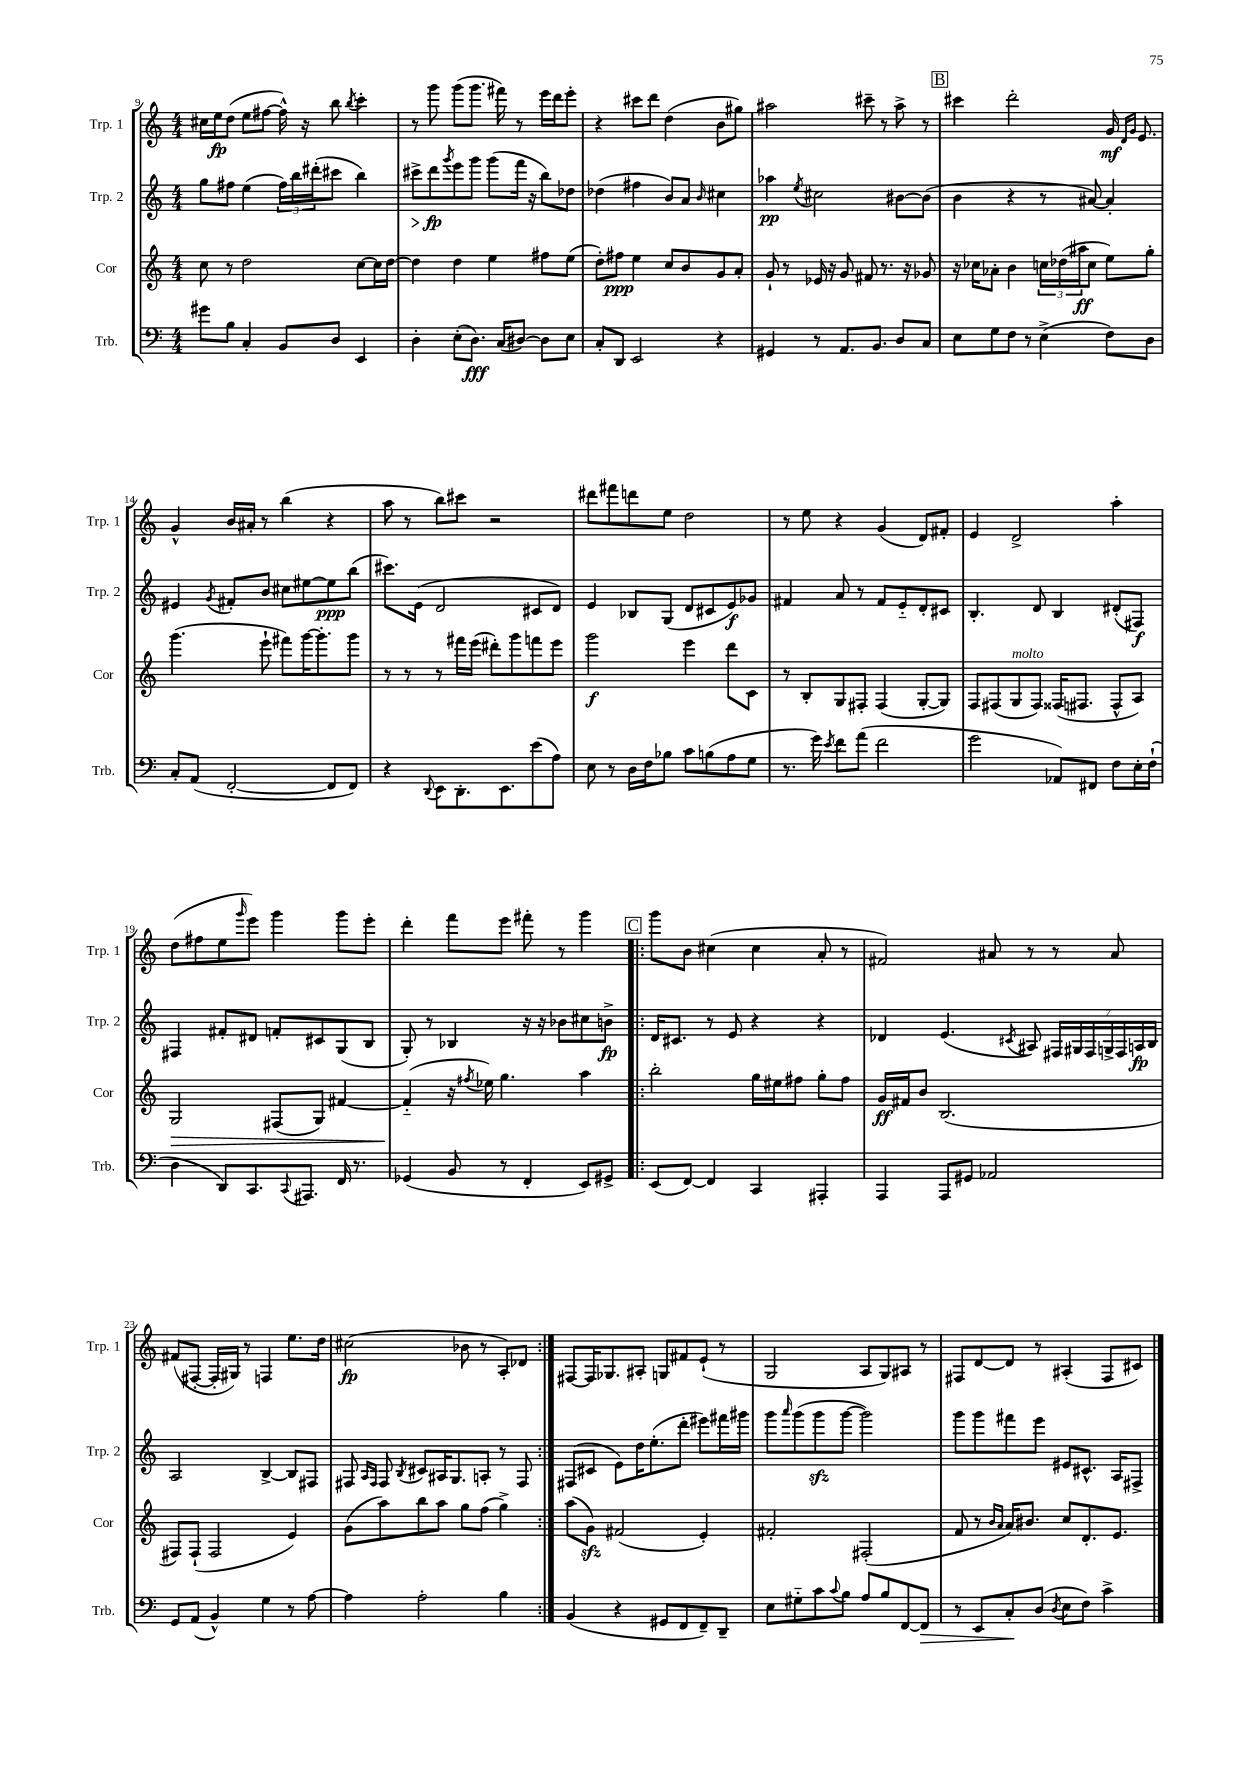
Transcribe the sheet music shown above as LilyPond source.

<<
\new StaffGroup <<
\new Staff = "s0" \with { instrumentName = "Trp. 1" shortInstrumentName = "Trp. 1" } {
    \clef treble \key c \major \numericTimeSignature \time 4/4
    cis''16 e''16\fp d''8( e''8 fis''8~ fis''16-^) r16 b''8 \acciaccatura { b''8 } c'''4-. |
    r8 g'''8 g'''8( g'''8. fis'''16) r8 e'''16 d'''16 e'''8-. |
    r4 cis'''8 d'''8 d''4( b'8 gis''8) |
    ais''2 cis'''8-- r8 ais''8-> r8 |
    \mark \markup { \box "B" } cis'''4 d'''2-. g'16\mf \grace { d'16 g'16 } e'8. |
    g'4-^ b'16 ais'16-. r8 b''4( r4 |
    a''8 r8 b''8) cis'''8 r2 |
    dis'''8 fis'''8 d'''8 e''8 d''2 |
    r8 e''8 r4 g'4( d'8) fis'8-. |
    e'4 d'2-> a''4-. |
    d''8( fis''8 e''8 \grace { g'''16 } e'''8) g'''4 g'''8 e'''8-. |
    d'''4-. f'''8 e'''8 fis'''8-. r8 g'''4 |
    \repeat volta 2 { \mark \markup { \box "C" } g'''8 b'8 cis''4( cis''4 a'8-. r8 |
    fis'2) ais'8 r8 r8 ais'8 |
    fis'8( fis8~-. fis16-. gis16) r8 f4 e''8. d''16 |
    cis''2\fp( bes'8 r8 a8-.) des'8 | }
    fis8~ fis16 ges8. ais8-. g8 fis'8 e'8-!( r8 |
    g2 a8 g8) ais8 r8 |
    fis8 d'8~ d'8 r8 ais4-.( fis8 cis'8) \bar "|." |
}
\new Staff = "s1" \with { instrumentName = "Trp. 2" shortInstrumentName = "Trp. 2" } {
    \clef treble \key c \major \numericTimeSignature \time 4/4
    g''8 fis''8 e''4( \tuplet 3/2 { fis''16) b''16 dis'''16-.( } cis'''8 b''4) |
    cis'''8->\> d'''8\fp\! \acciaccatura { g'''8 } e'''8 g'''8 g'''8( f'''16 r16 b''8) des''8 |
    des''4( fis''4 b'8) a'8 \grace { b'16 } cis''4 |
    aes''4\pp \acciaccatura { e''8 } cis''2 bis'8~ bis'8( |
    \mark \markup { \box "B" } b'4 r4 r8 ais'8~) ais'4-. |
    eis'4 \acciaccatura { g'8 } fis'8-. b'8 cis''8 eis''8~ eis''8\ppp b''8( |
    cis'''8.) e'16( d'2 cis'8 d'8) |
    e'4 bes8 g8( d'8 cis'8 e'8\f) ges'8 |
    fis'4 a'8 r8 fis'8 e'8-_ d'8-. cis'8 |
    b4.-. d'8 b4 dis'8-.( fis8\f) |
    fis4 fis'8-. dis'8 f'8-. cis'8 g8( b8 |
    g8-.) r8 bes4 r16 r16 bes'8 cis''8 b'8->\fp |
    \repeat volta 2 { \mark \markup { \box "C" } d'16 cis'8. r8 e'8 r4 r4 |
    des'4 e'4.( \acciaccatura { cis'8 } ais8) \tuplet 7/4 { fis16 gis16 fis16 g16-> fis16 a16\fp b16 } |
    a2 b4~-> b8 fis8 |
    fis8 \grace { a16 fis16 } fis8 \acciaccatura { b8 } cis'8 ais16 g8. a8-. r8 fis8 | }
    fis8( cis'8 e'8) d''16 e''8.-.( d'''8-. eis'''8) fis'''16 gis'''16 |
    g'''8 \grace { a'''16 } g'''8( g'''8\sfz g'''8~ g'''2) |
    g'''8 g'''8 fis'''8 e'''8 eis'8 cis'8.-^ a16 fis8-> \bar "|." |
}
\new Staff = "s2" \with { instrumentName = "Cor" shortInstrumentName = "Cor" } {
    \clef treble \key c \major \numericTimeSignature \time 4/4
    c''8 r8 d''2 c''8~ c''16 d''16~ |
    d''4 d''4 e''4 fis''8 e''8( |
    d''8-.) fis''8\ppp e''4 c''8 b'8 g'8 a'8-. |
    g'8-! r8 ees'16 r16 g'8 fis'8 r8. r16 ges'8 |
    \mark \markup { \box "B" } r16 ces''16 aes'8-. b'4 \tuplet 3/2 { c''16 des''16( ais''16\ff } c''8 e''8) g''8-. |
    g'''4.( e'''8-! fis'''8) g'''16~ g'''8.-. g'''8 |
    r8 r8 r8 fis'''16 e'''16( dis'''8-.) g'''8 f'''8 e'''8 |
    g'''2\f e'''4 d'''8 c'8 |
    r8 b8-. g8 fis8-. fis4( g8~-. g8) |
    f8 fis8( g8^\markup { \italic "molto" } fis8) fisis16( fis8. fis8-^ a8) |
    g2\> fis8( g8) fis'4~ |
    fis'4-_\!( r16 \acciaccatura { fis''8 } ees''16) g''4. a''4 |
    \repeat volta 2 { \mark \markup { \box "C" } b''2-. g''16 eis''16 fis''8 g''8-. fis''8 |
    g'16\ff fis'16 b'8 b2.( |
    fis8) fis8-!( fis2 e'4) |
    g'8( a''8) b''8 a''8 g''8 f''8( g''4->) | }
    a''8( g'8\sfz) fis'2( e'4-.) |
    fis'2-. fis2-.( |
    f'8 r8 \grace { b'16 a'16 } a'16) bis'8. c''8 d'8.-. e'8. \bar "|." |
}
\new Staff = "s3" \with { instrumentName = "Trb." shortInstrumentName = "Trb." } {
    \clef bass \key c \major \numericTimeSignature \time 4/4
    gis'8 b8 c4-. b,8 d8 e,4 |
    d4-. e8-.( d8.\fff) c16( dis8~) dis8 e8 |
    c8-. d,8 e,2 r4 |
    gis,4 r8 a,8. b,8. d8 c8 |
    \mark \markup { \box "B" } e8 g8 f8 r8 e4->( f8) d8 |
    c8-. a,8( f,2~-. f,8 f,8) |
    r4 \appoggiatura { d,8 } e,8 d,8.-. e,8. e'8( a8) |
    e8 r8 d16 f16 bes8 c'8 b8( a8 g8 |
    r8. g'16) \acciaccatura { e'8 } f'8 a'8( f'2 |
    g'2 aes,8) fis,8 f8 e16-. f16-!( |
    d4 d,8) c,8. \appoggiatura { c,8 } ais,,8. f,16 r8. |
    ges,4( b,8 r8 f,4-. e,8) gis,8-> |
    \repeat volta 2 { \mark \markup { \box "C" } e,8( f,8~) f,4 c,4 ais,,4-. |
    a,,4 a,,8 gis,8 aes,2 |
    g,8 a,8( b,4-^) g4 r8 a8~ |
    a4 a2-. b4 | }
    b,4( r4 gis,8 f,8 f,8--) d,8-- |
    e8 gis8-_ c'8 \appoggiatura { c'8 } b8 a8 b8 f,8~ f,8\> |
    r8 e,8 c8-.\! d8( \acciaccatura { d8 } e8 f8) c'4-> \bar "|." |
}
>>
>>
\layout { \context { \Score currentBarNumber = #9 } }
